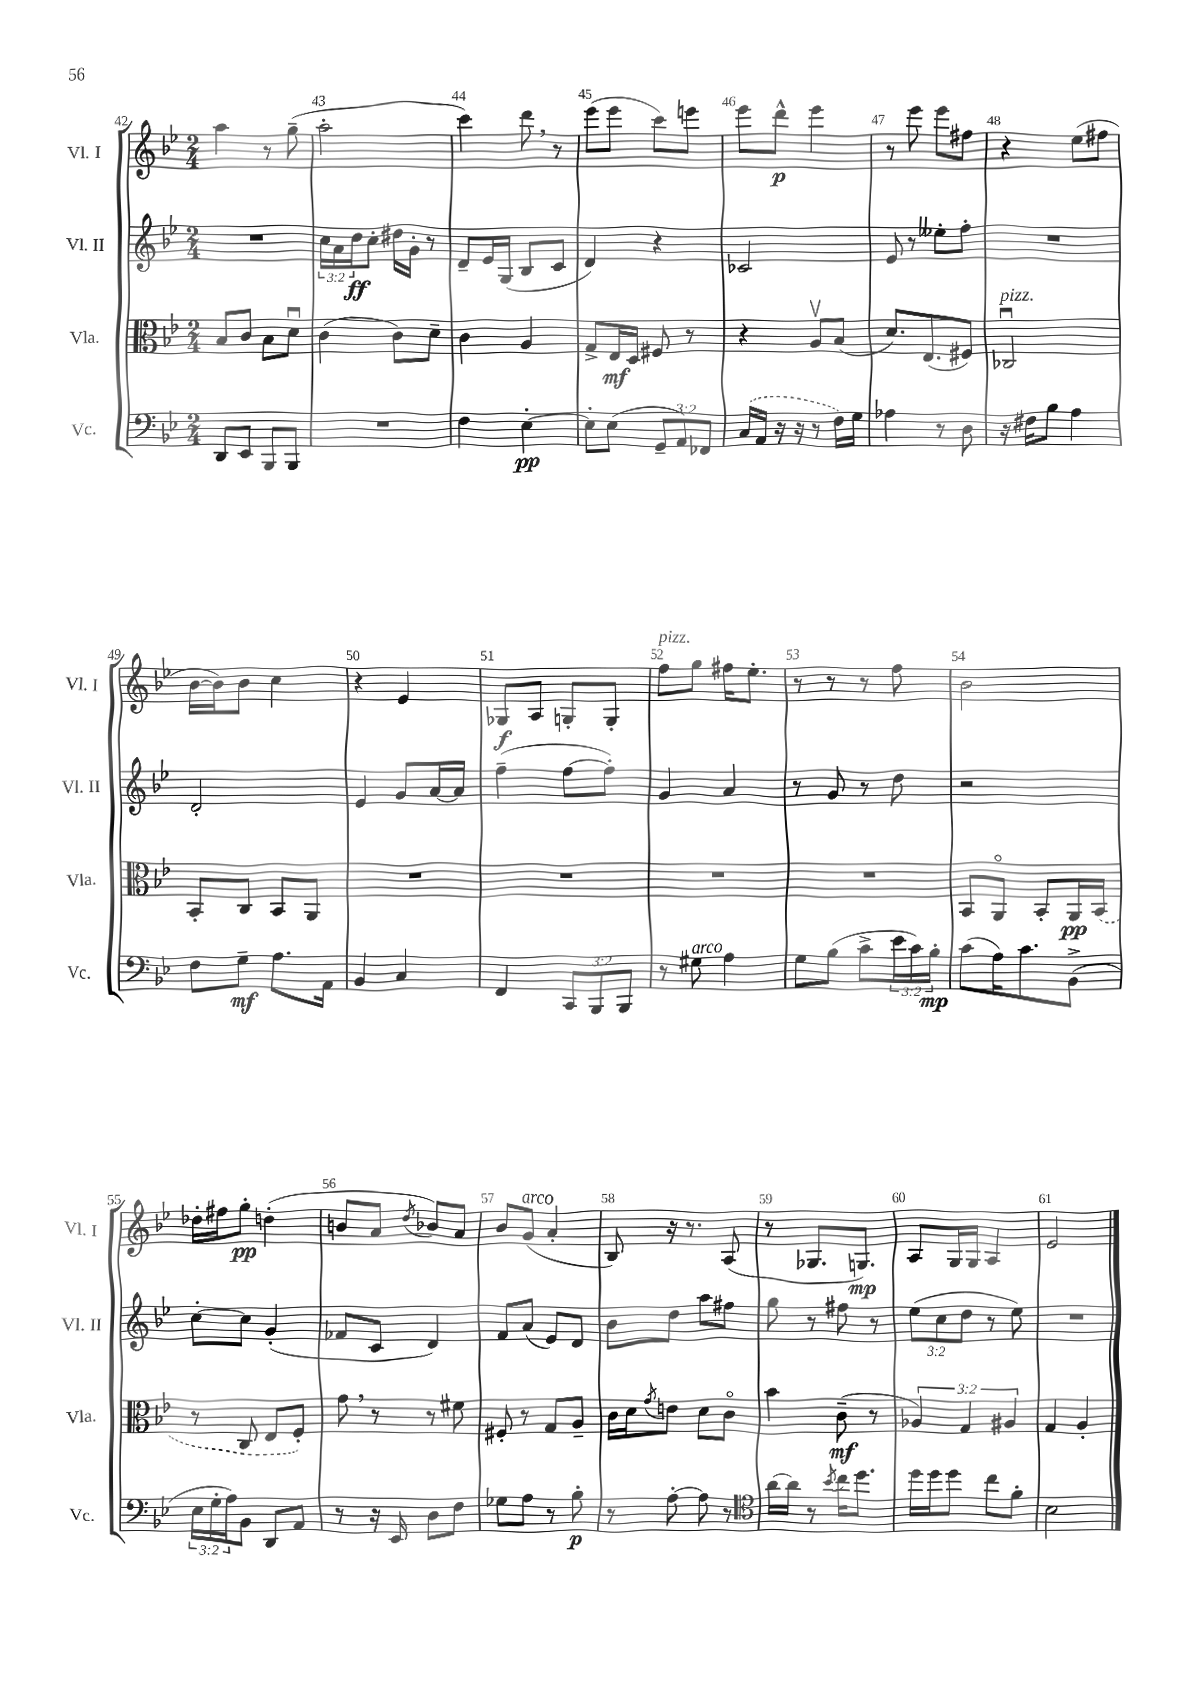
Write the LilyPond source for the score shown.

<<
\new StaffGroup <<
\new Staff = "s0" \with { instrumentName = "Vl. I" shortInstrumentName = "Vl. I" } {
    \clef treble \key bes \major \numericTimeSignature \time 2/4
    a''4 r8 g''8--( |
    a''2-. |
    c'''4) d'''8 \breathe r8 |
    ees'''8( ees'''8 c'''8) e'''8 |
    ees'''8 d'''8-^\p ees'''4 |
    r8 ees'''8 ees'''8 fis''8 |
    r4 ees''8( fis''8 |
    bes'16~ bes'16) bes'8 c''4 |
    r4 ees'4 |
    ges8\f a8 g8-. g8-. |
    f''8^\markup { \italic "pizz." } g''8 fis''16 ees''8.-. |
    r8 r8 r8 f''8 |
    bes'2 |
    des''16-. fis''16 g''8-.\pp d''4-.( |
    b'8 a'8 \acciaccatura { d''8 } bes'8) a'8 |
    bes'8 g'8^\markup { \italic "arco" }( a'4-. |
    bes8) r16 r8. a8( |
    r8 ges8. g8.\mp) |
    a8 g16 g16 a4 |
    ees'2 \bar "|." |
}
\new Staff = "s1" \with { instrumentName = "Vl. II" shortInstrumentName = "Vl. II" } {
    \clef treble \key bes \major \numericTimeSignature \time 2/4 \override Staff.TupletNumber.text = #tuplet-number::calc-fraction-text
    R2 |
    \tuplet 3/2 { c''16 a'16 d''16\ff } c''8-. dis''16 g'16-. r8 |
    d'8-- ees'16 g16( bes8 c'8 |
    d'4) r4 |
    ces'2 |
    ees'8 r8 eeses''8-. f''8-. |
    R2 |
    d'2-. |
    ees'4 g'8 a'16~ a'16 |
    f''4--( f''8~ f''8-.) |
    g'4 a'4 |
    r8 g'8 r8 d''8 |
    r2 |
    c''8~-. c''8 g'4-.( |
    fes'8 c'8 d'4) |
    f'8 a'8( ees'8) d'8 |
    bes'8 d''8 a''8 fis''8 |
    g''8 r8 fis''8 r8 |
    \tuplet 3/2 { ees''8( c''8 d''8 } r8 ees''8) |
    R2 \bar "|." |
}
\new Staff = "s2" \with { instrumentName = "Vla." shortInstrumentName = "Vla." } {
    \clef alto \key bes \major \numericTimeSignature \time 2/4 \override Staff.TupletNumber.text = #tuplet-number::calc-fraction-text
    bes8 c'8 bes8 d'8\downbow |
    c'4( c'8) d'8-- |
    c'4 a4 |
    g8-> ees16\mf d16 fis8 r8 |
    r4 a8\upbow bes8( |
    d'8.) ees8.( fis8) |
    ces2\downbow^\markup { \italic "pizz." } |
    bes,8-. c8 bes,8 a,8 |
    R2 |
    R2 |
    R2 |
    R2 |
    bes,8 a,8\flageolet bes,8-. a,16\pp \once \slurDashed bes,16( |
    r8 c8 ees8 f8-.) |
    g'8 \breathe r8 r8 fis'8 |
    fis8-. r8 g8 a8-- |
    c'16 d'16 \acciaccatura { g'8 } e'8 d'8 c'8\flageolet |
    bes'4 c'8--\mf( r8 |
    \tuplet 3/2 { aes4) g4 ais4 } |
    g4 a4-. \bar "|." |
}
\new Staff = "s3" \with { instrumentName = "Vc." shortInstrumentName = "Vc." } {
    \clef bass \key bes \major \numericTimeSignature \time 2/4 \override Staff.TupletNumber.text = #tuplet-number::calc-fraction-text
    d,8 ees,8 bes,,8 bes,,8 |
    R2 |
    f4 ees4~-.\pp |
    ees8-. ees8( \tuplet 3/2 { g,8-- a,8) fes,8 } |
    \once \slurDashed c16( a,16 r16 r16 r8 f16) g16 |
    aes4 r8 d8 |
    r16 fis16 bes8 a4 |
    f8 g8--\mf a8. a,16 |
    bes,4 c4 |
    f,4 \tuplet 3/2 { c,8 bes,,8 bes,,8 } |
    r8 gis8^\markup { \italic "arco" } a4 |
    g8 bes8( c'8-> \tuplet 3/2 { ees'16 c'16) bes16-.\mp } |
    c'8( a16) c'8. bes,8->( |
    \tuplet 3/2 { ees16 g16-. a16) } bes,8 d,8 a,8 |
    r8 r16 ees,16 d8 f8 |
    ges8 a8 r8 bes8-.\p |
    r8 a8~-. a8 r8 |
    \clef tenor a'16~ a'16 r8 \acciaccatura { bes'8 } c''16 d''8. |
    d''16 d''16 d''8 c''8 f'8-. |
    bes2 \bar "|." |
}
>>
>>
\layout { \context { \Score currentBarNumber = #42 \override BarNumber.break-visibility = ##(#f #t #t) barNumberVisibility = #all-bar-numbers-visible } }
